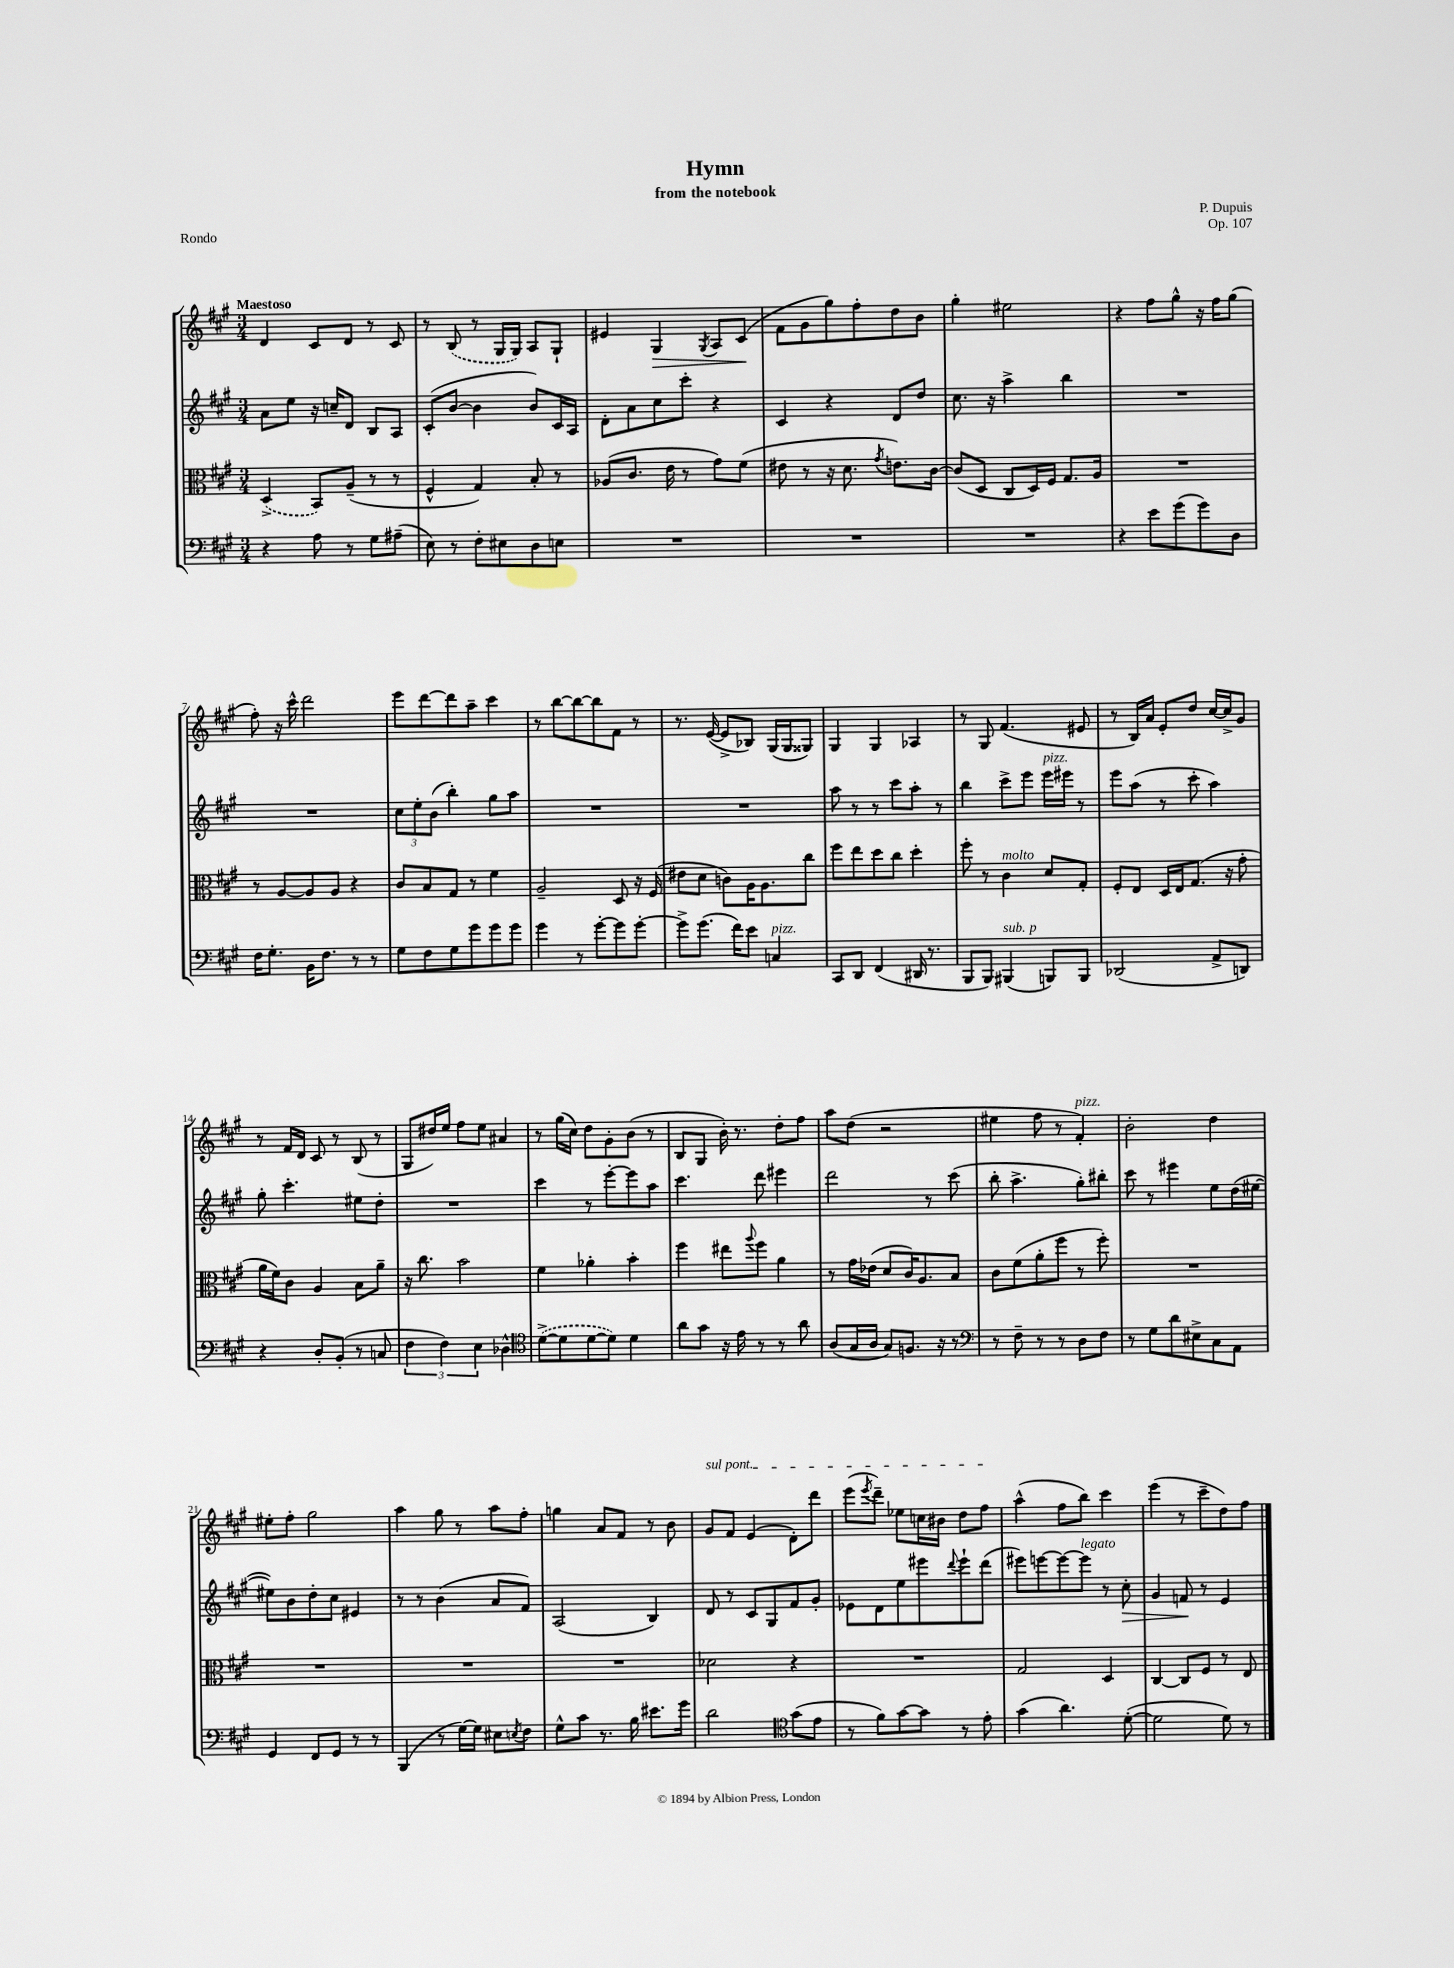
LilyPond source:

\header { title = "Hymn" composer = "P. Dupuis" subtitle = "from the notebook" opus = "Op. 107" piece = "Rondo" }
<<
\new StaffGroup <<
\new Staff = "s0" {
    \clef treble \key a \major \numericTimeSignature \time 3/4 \tempo "Maestoso"
    d'4 cis'8 d'8 r8 cis'8 |
    r8 \once \slurDashed b8( r8 gis16 gis16) a8 gis8-! |
    eis'4 gis4\> \acciaccatura { gis8 } a8 cis'8\!( |
    fis'8 gis'8 gis''8) fis''8-. d''8 b'8 |
    gis''4-. eis''2 |
    r4 fis''8 gis''8-^ r16 fis''16 gis''8( |
    fis''8-.) r16 cis'''16-^ d'''2 |
    e'''8 d'''8~ d'''8 a''8-- cis'''4 |
    r8 b''8~ b''8~ b''8 fis'8 r8 |
    r8. e'16~( e'8-> bes8) gis16( gis16 gisis8) |
    gis4 gis4 aes4 |
    r8 gis8 fis'4.( eis'8 |
    r8 b16) a'16 e'8-. d''8 cis''16~ cis''16-> gis'8 |
    r8 fis'16 d'16 cis'8 r8 b8( r8 |
    gis8 dis''16) e''16 fis''8 e''8 ais'4 |
    r8 gis''16( cis''16) d''8 gis'8-. b'8( r8 |
    b8 gis8 b'16-.) r8. d''8-. fis''8 |
    a''8 d''8( r2 |
    eis''4 fis''8 r8 fis'4-.^\markup { \italic "pizz." }) |
    b'2-. d''4 |
    eis''8-. fis''8-. gis''2 |
    a''4 gis''8 r8 a''8 fis''8-. |
    g''4 a'8 fis'8 r8 b'8 |
    \once \override TextSpanner.bound-details.left.text = \markup { \italic "sul pont." } gis'8\startTextSpan fis'8 e'4( d'8-.) d'''8 |
    e'''8( \acciaccatura { e'''8 } d'''8--) ees''8 c''16 bis'16 d''8 fis''8\stopTextSpan |
    a''4-^( fis''8 b''8) cis'''4 |
    e'''4( r8 cis'''8-- d''8) fis''8 \bar "|." |
}
\new Staff = "s1" {
    \clef treble \key a \major \numericTimeSignature \time 3/4
    a'8 e''8 r16 c''16-- d'8 b8 a8 |
    cis'8-.( b'8~ b'4 b'8) cis'16 a16 |
    d'8-. a'8 cis''8 cis'''8-. r4 |
    cis'4 r4 d'8 d''8 |
    cis''8. r16 a''4-> b''4 |
    R2. |
    R2. |
    \tuplet 3/2 { cis''8 e''8-. b'8( } b''4-.) gis''8 a''8 |
    R2. |
    R2. |
    a''8 r8 r8 cis'''8 a''8-. r8 |
    b''4 cis'''8-> e'''8 e'''16^\markup { \italic "pizz." } eis'''16 r8 |
    e'''8 a''8( r8 cis'''8-. a''4) |
    gis''8-. cis'''4.-. eis''8 d''8-. |
    R2. |
    cis'''4 r8 e'''8~-. e'''8 a''8 |
    cis'''4. d'''8 eis'''4 |
    d'''2 r8 cis'''8( |
    b''8-. a''4.-> gis''8-.) bis''8-. |
    cis'''8 r8 eis'''4 e''8 d''16( eis''16~ |
    eis''8) b'8 d''8-. cis''8 eis'4 |
    r8 r8 b'4( a'8 fis'8) |
    a2( b4) |
    d'8 r8 cis'8 gis8 fis'8 gis'8-. |
    ees'8 d'8 e''8 eis'''8 \appoggiatura { d'''8 } eis'''8-! d'''8( |
    eis'''8) e'''8~ e'''8~ e'''8^\markup { \italic "legato" } r8 cis''8-.\> |
    gis'4 f'8\! r8 e'4 \bar "|." |
}
\new Staff = "s2" {
    \clef alto \key a \major \numericTimeSignature \time 3/4
    \once \slurDashed d4->( b,8) a8--( r8 r8 |
    fis4-^ gis4) b8-. r8 |
    aes8( cis'8. e'16 r8 gis'8) fis'8( |
    eis'8 r8 r16 d'8. \acciaccatura { gis'8 } e'8.) cis'16~ |
    cis'8( d8 cis8 d16) fis16 gis8. a16 |
    R2. |
    r8 a8~ a8 a8 r4 |
    cis'8 b8 gis8 r8 fis'4 |
    a2-- d8 r16 fis16( |
    eis'8 d'8 c'8) a16 a8. cis''8 |
    fis''8 e''8 d''8 cis''8 d''4-. |
    fis''8-. r8 cis'4^\markup { \italic "molto" } d'8 gis8-. |
    fis8-. e8 d16 e16 gis8.( r16 gis'8-. |
    a'16 fis'16) cis'8 a4 b8 a'8-- |
    r16 cis''8. b'2 |
    fis'4 aes'4-. b'4-. |
    fis''4 eis''8 \appoggiatura { a''8 } fis''8 a'4 |
    r8 gis'16 ees'16( d'8 cis'16) a8. b8 |
    cis'8 fis'8( a'8-. fis''8 r8 fis''8-.) |
    R2. |
    R2. |
    R2. |
    R2. |
    des'2 r4 |
    R2. |
    gis2 d4 |
    cis4~ cis8 fis8 r8 e8 \bar "|." |
}
\new Staff = "s3" {
    \clef bass \key a \major \numericTimeSignature \time 3/4
    r4 a8 r8 gis8 ais8--( |
    e8) r8 fis8-. eis8 d8 e8 |
    R2. |
    R2. |
    R2. |
    r4 e'8 gis'8( gis'8) d8 |
    fis16 gis8.-. b,16 fis8. r8 r8 |
    gis8 fis8 gis8 gis'8 gis'8 gis'8 |
    gis'4 r8 gis'8~-. gis'8 gis'8~-. |
    gis'8-> gis'8.( fis'16) e'8 c4^\markup { \italic "pizz." } |
    cis,8 d,8 fis,4( dis,16 r8. |
    b,,8 b,,8) bis,,4^\markup { \italic "sub. p" }( b,,8) b,,8 |
    des,2( a,8-> d,8) |
    r4 d8-. b,8-.( r8 c8 |
    \tuplet 3/2 { fis4 fis4) e4 } des4-^ |
    \clef tenor \once \slurDashed d'8~->( d'8 d'8~ d'8) d'4 |
    a'8 gis'8 r16 e'16 r8 r8 a'8 |
    a8( gis16 a16 gis8) f8. r16 r8 |
    \clef bass r8 fis8-- r8 r8 d8 fis8 |
    r8 gis8 d'8 eis8-> cis8 a,8 |
    gis,4 fis,8 gis,8 r8 r8 |
    b,,4( r8 gis16~) gis16 eis8 \acciaccatura { e8 } fis8 |
    gis8-^ cis'8 r8. b16 eis'8. gis'16 |
    d'2 \clef tenor gis'8( e'8 |
    r8 fis'8) gis'8~ gis'8 r8 e'8-. |
    gis'4( a'4.) d'8~-.( |
    d'2 d'8) r8 \bar "|." |
}
>>
>>
